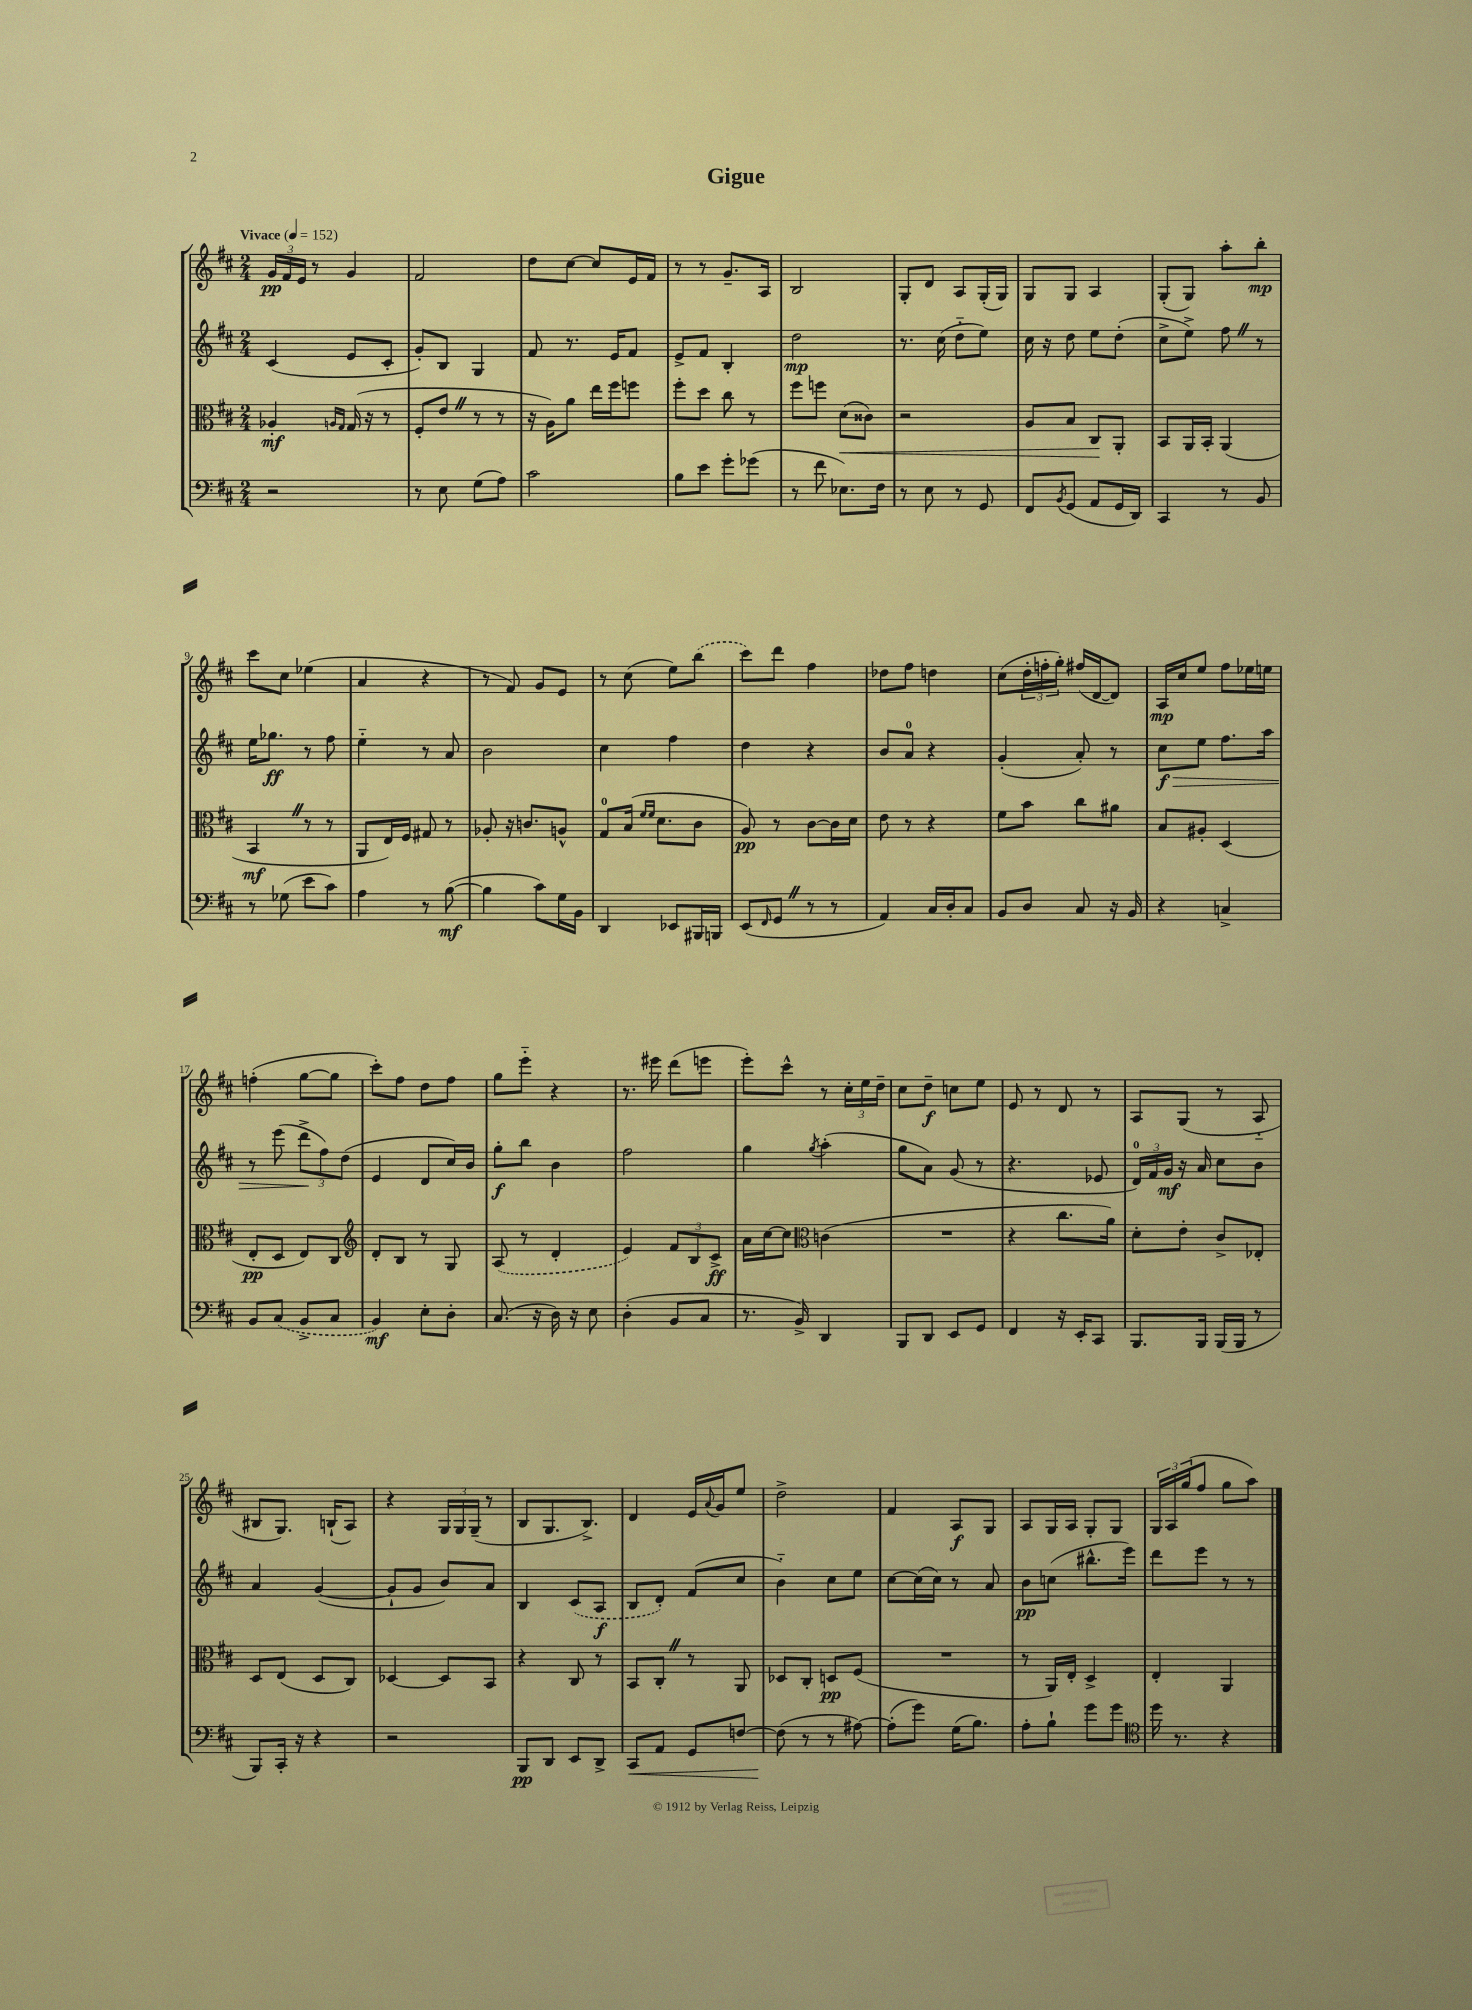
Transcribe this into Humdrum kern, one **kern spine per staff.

**kern	**kern	**kern	**kern
*staff4	*staff3	*staff2	*staff1
*clefF4	*clefC3	*clefG2	*clefG2
*k[f#c#]	*k[f#c#]	*k[f#c#]	*k[f#c#]
*M2/4	*M2/4	*M2/4	*M2/4
*MM152	*MM152	*MM152	*MM152
2r	4A-'	(4c#	24g
.	.	.	24f#
.	.	.	24e
.	.	.	8r
.	16qqA	.	.
.	16qqG	.	.
.	(16G	8e	4g
.	16r	.	.
.	8r	8c#'	.
=	=	=	=
8r	8F#'	8g')	2f#
8E	8e	8B	.
(8G	8r	4G	.
8A)	8r	.	.
=	=	=	=
2c#	16r	8f#	8dd
.	16A)	.	.
.	8a	8.r	[8cc#
.	16ee	.	8cc#]
.	16ff#	16e	.
.	8ff	8f#	16e
.	.	.	16f#
=	=	=	=
8B	8ff#'	8e^	8r
8e	8dd	8f#	8r
8g'	8cc#	4B'	8.g~
(8g-	8r	.	.
.	.	.	16A
=	=	=	=
8r	8ff#	2dd	2B
8f#	8ff	.	.
8.E-)	(8d	.	.
.	8c##)	.	.
16F#	.	.	.
=	=	=	=
8r	2r	8.r	8G'
8E	.	.	8d
.	.	(16cc#	.
8r	.	8dd'~	8A
8GG	.	8ee)	(16G'
.	.	.	16G)
=	=	=	=
8FF#	8A	16cc#	8G
.	.	16r	.
8qBB	.	.	.
(8GG	8B	8dd	8G
8AA	8C#	8ee	4A
16GG	8AA'	(8dd'	.
16DD)	.	.	.
=	=	=	=
4CC#	8BB	8cc#^	(8G'
.	16AA	8ee^)	8G)
.	16BB'	.	.
8r	(4AA	8ff#	8aa'
8BB	.	8r	8bb'
=	=	=	=
8r	4BB	16ee	8ccc#
.	.	8.gg-	.
(8G-	.	.	8cc#
8e	8r	8r	(4ee-
8c#)	8r	8ff#	.
=	=	=	=
4A	8AA	4ee'~	4a
.	16E)	.	.
.	16F#	.	.
8r	8G#	8r	4r
([8B	8r	8a	.
=	=	=	=
4B]	8A-'	2b	8r
.	16r	.	8f#)
.	8.c	.	.
8c#)	.	.	8g
16G	8A^^	.	8e
16BB	.	.	.
=	=	=	=
4DD	8G	4cc#	8r
.	(16B	.	(8cc#
.	16qqf#	.	.
.	16qqf#	.	.
.	8.d	.	.
8EE-	.	4ff#	8ee)
16BBB#	8c#	.	(8bb
16BBB	.	.	.
=	=	=	=
(8EE	8A)	4dd	8ccc#)
16qqFF#	.	.	.
8GG	8r	.	8ddd
8r	[8c#	4r	4ff#
8r	16c#]	.	.
.	16d	.	.
=	=	=	=
4AA)	8e	8b	8dd-
.	8r	8a	8ff#
16C#	4r	4r	4dd
16D'	.	.	.
8C#	.	.	.
=	=	=	=
8BB	8f#	(4g'	(8cc#
8D	8b	.	24dd'
.	.	.	24ff'
.	.	.	24gg')
8C#	8cc#	8a')	(16ff#
.	.	.	[16d
16r	8a#	8r	8d])
16BB	.	.	.
=	=	=	=
4r	8B	8cc#	16A
.	.	.	16cc#
.	8A#'	8ee	8ee
4C^	(4D	8.ff#	8ff#
.	.	.	16ee-
.	.	16aa	16ee
=	=	=	=
8BB	8E'	8r	(4ff'
(8C#	8D	(8eee	.
8BB^	8E)	12ddd^	[8gg
.	.	12ff#)	.
8C#	8C#	.	8gg]
.	.	(12dd	.
=	=	=	=
*	*clefG2	*	*
4BB)	8d'	4e	8ccc#')
.	8B	.	8ff#
8E'	8r	8d	8dd
8D'	8G	16cc#)	8ff#
.	.	16b	.
=	=	=	=
(8.C#	(8A	8gg'	8gg
.	8r	8bb	8eee'~
16r	.	.	.
16D)	4d'	4b	4r
16r	.	.	.
8E	.	.	.
=	=	=	=
(4D'	4e)	2ff#	8.r
.	.	.	16eee#
8BB	12f#	.	(8ddd
.	12B	.	.
8C#	.	.	8eee
.	12c#^	.	.
=	=	=	=
8.r	16a	4gg	8eee')
.	[16cc#	.	.
.	8cc#]	.	8ccc#^^
16BB^)	.	.	.
*	*clefC3	*	*
.	.	8qgg	.
4DD	(4c	(4aa'	8r
.	.	.	24cc#'
.	.	.	24ee
.	.	.	24dd~
=	=	=	=
8BBB	2r	8gg	8cc#
8DD	.	8a)	8dd~
8EE	.	(8g	8cc
8GG	.	8r	8ee
=	=	=	=
4FF#	4r	4.r	8e
.	.	.	8r
16r	8.cc#	.	8d
16EE'	.	.	.
8CC#	.	8e-	8r
.	16a)	.	.
=	=	=	=
8.BBB	8d'	24d)	8A
.	.	24f#	.
.	.	24g	.
.	8e'	16r	(8G
16BBB	.	16a	.
(16BBB	8c#^	8cc#	8r
16BBB	.	.	.
8r	8E-'	8b	8A'~
=	=	=	=
8BBB)	8D	4a	8B#
16CC#'	(8E	.	8.G)
16r	.	.	.
4r	8D	([4g	.
.	.	.	(16B`
.	8C#)	.	8A)
=	=	=	=
2r	[4D-	8g`]	4r
.	.	8g	.
.	8D-]	8b)	24G
.	.	.	24G
.	.	.	(24G~
.	8BB	8a	8r
=	=	=	=
8BBB	4r	4B	8B
8DD	.	.	8.G
8EE	8C#	(8c#	.
.	.	.	8.B^)
8DD^	8r	8A	.
=	=	=	=
8CC#	8BB	8B	4d
8AA	8C#'	8d')	.
8GG	8r	(8f#	16e
.	.	.	8qqa
.	.	.	16g
[8F	8AA	8cc#	8ee
=	=	=	=
(8F]	8D-	4b'~)	2dd^
8r	8C#'	.	.
8r	8D	8cc#	.
[8A#)	(8F#	8ee	.
=	=	=	=
(8A#']	2r	[8cc#	4f#
8g)	.	(16cc#]	.
.	.	16cc#)	.
(16G	.	8r	8A
8.B)	.	.	.
.	.	8a	8G
=	=	=	=
8A'	8r	8b	8A
8B`	16AA)	(8cc	16G
.	16E'	.	16A
8g	4D^	8.bb#^^	8G'
8g	.	.	8G
.	.	16eee)	.
=	=	=	=
*clefC4	*	*	*
16dd	4E'	8ddd	24G
.	.	.	24A
8.r	.	.	.
.	.	.	(24gg
.	.	8eee	8ff#
4r	4AA	8r	8gg
.	.	8r	8aa)
==	==	==	==
*-	*-	*-	*-
